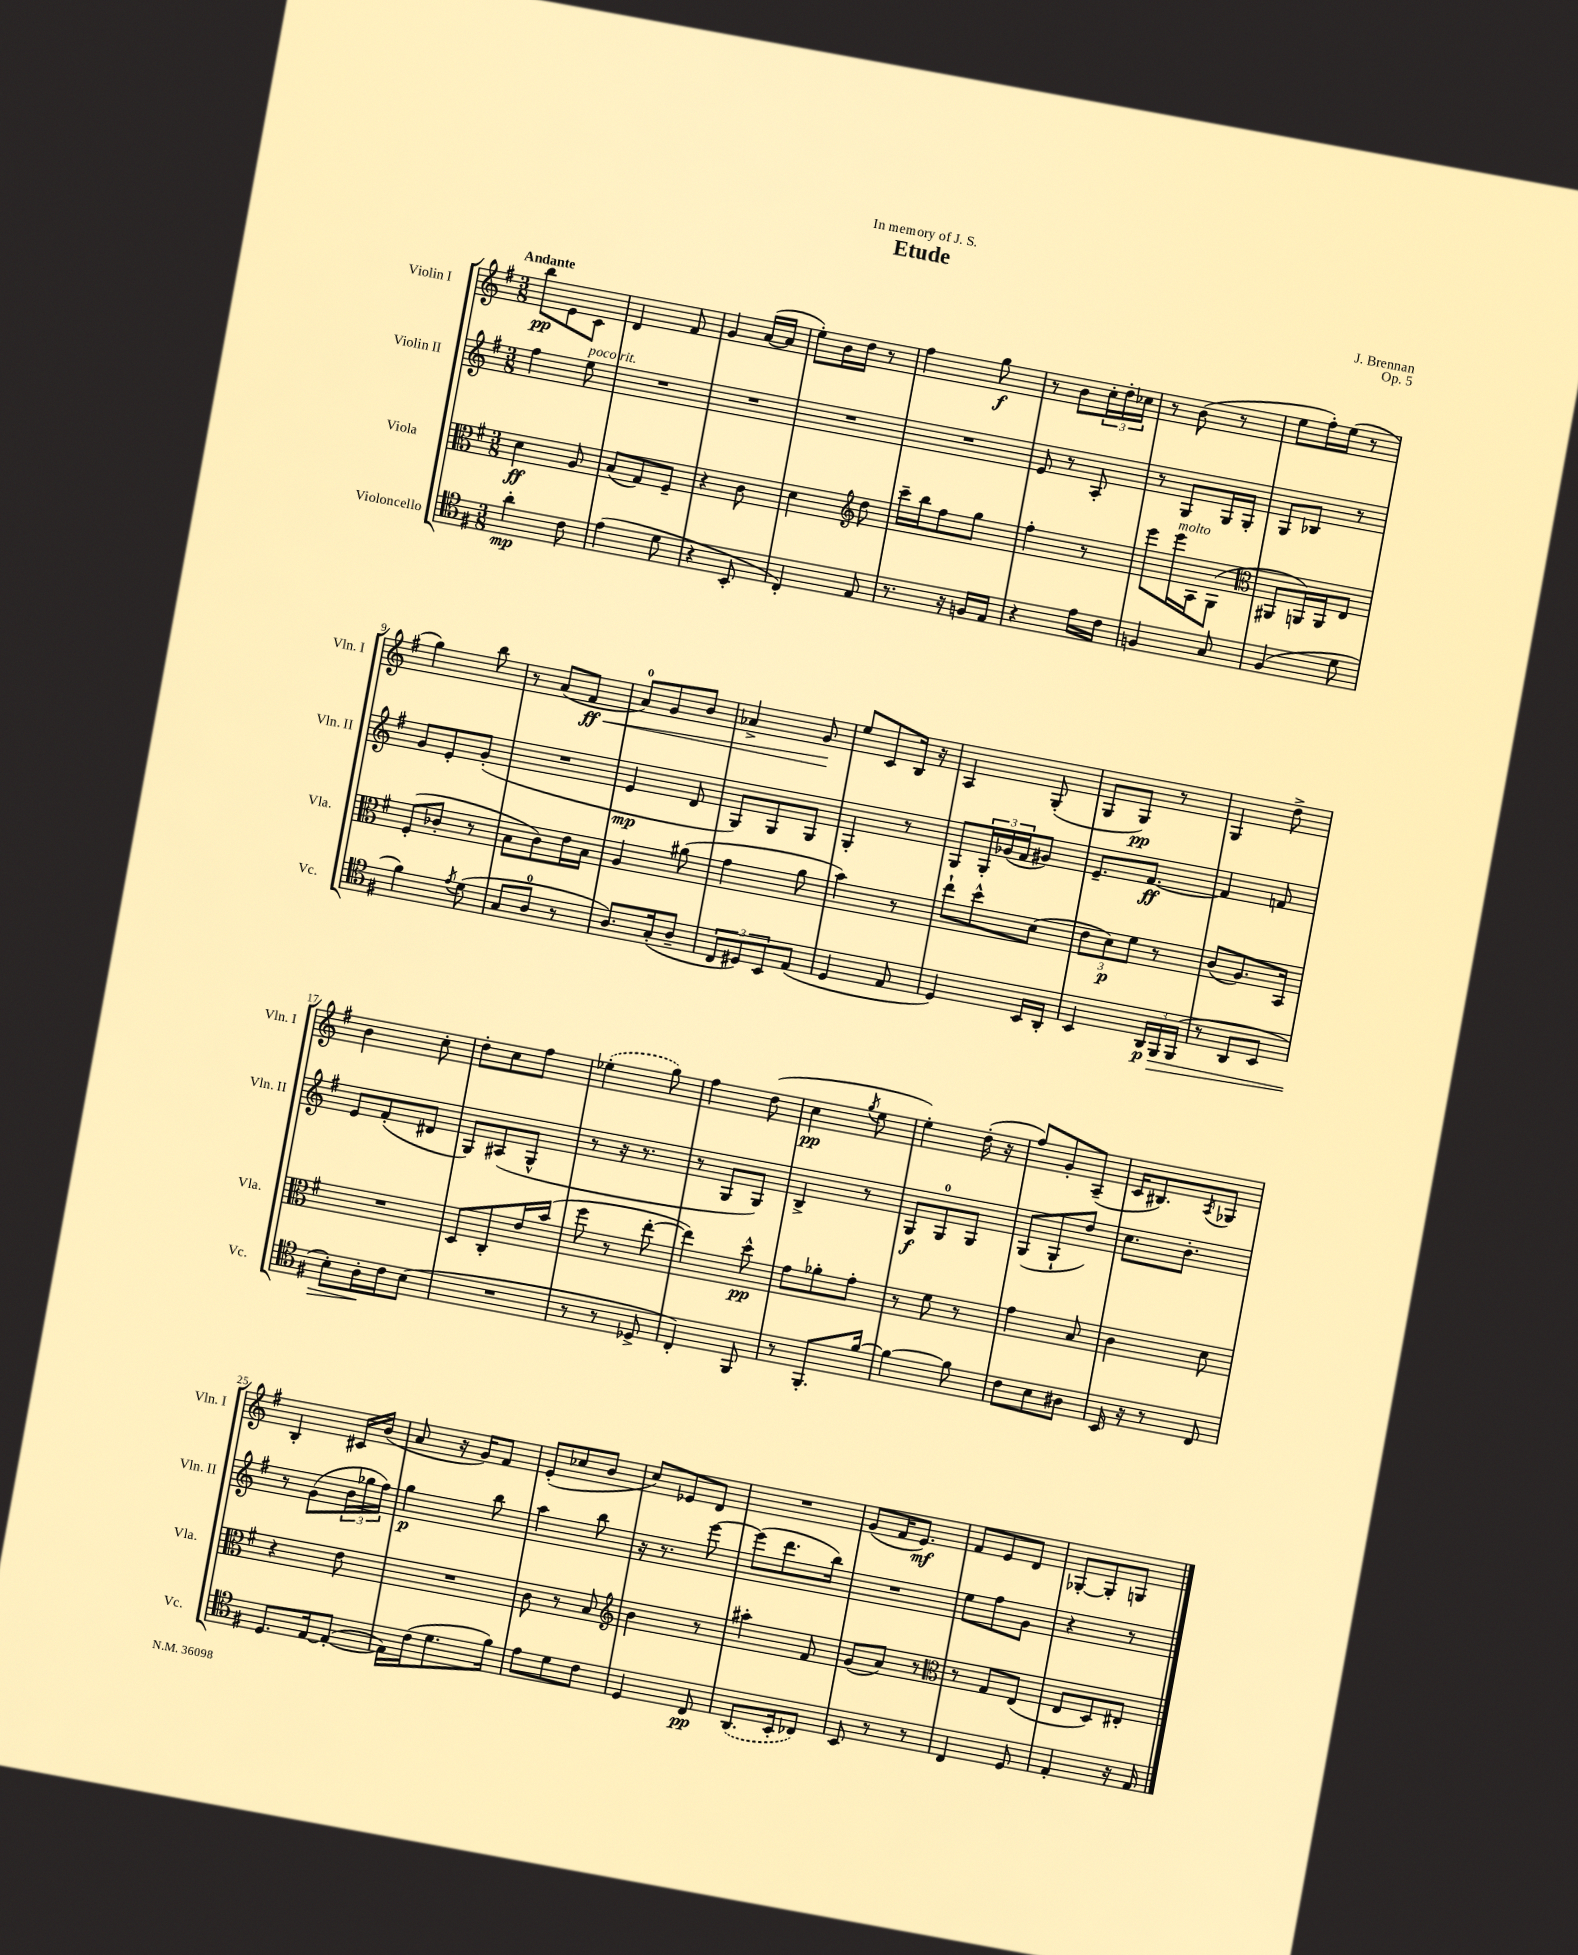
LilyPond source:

\header { title = "Etude" composer = "J. Brennan" dedication = "In memory of J. S." opus = "Op. 5" }
<<
\new StaffGroup <<
\new Staff = "s0" \with { instrumentName = "Violin I" shortInstrumentName = "Vln. I" } {
    \clef treble \key g \major \numericTimeSignature \time 3/8 \tempo "Andante"
    b''8\pp e'8 c'8 |
    d'4 fis'8 |
    g'4 a'16~( a'16 |
    e''8-.) b'16 d''16 r8 |
    fis''4 g''8\f |
    r8 b'8 \tuplet 3/2 { c''16-. d''16-. ces''16 } |
    r8 b'8( r8 |
    e''8 fis''16-.) e''16( r8 |
    g''4) b''8 |
    r8 a'8( fis'8\ff\< |
    a'8-0) g'8 b'8 |
    aes'4-> g'8\! |
    e''8 c'8 b16 r16 |
    a4 g8-.( |
    g8 g8\pp) r8 |
    g4 d''8-> |
    b'4 c''8-. |
    d''8-. c''8 fis''8 |
    \once \slurDashed ees''4-.( g''8) |
    fis''4 d''8( |
    c''4\pp \acciaccatura { g''8 } e''8 |
    e''4-.) d''16-.( r16 |
    fis''8) g'8-. a8--( |
    c'16 bis8.) \acciaccatura { a8 } ges8 |
    b4-. cis'16 b'16( |
    a'8 r16 g'16) fis'8 |
    e'8-.( ces''8 b'8 |
    c''8) ees'8 d'8 |
    R4. |
    g'8( fis'16 e'8.\mf) |
    fis'8 e'8 d'8 |
    ges8~-. ges8-. g8 \bar "|." |
}
\new Staff = "s1" \with { instrumentName = "Violin II" shortInstrumentName = "Vln. II" } {
    \clef treble \key g \major \numericTimeSignature \time 3/8
    fis''4 e''8^\markup { \italic "poco rit." } |
    R4. |
    R4. |
    R4. |
    R4. |
    e'8 r8 a8-. |
    r8 g8 g16 g16-. |
    g8 bes8 r8 |
    g'8 e'8-. g'8-.( |
    R4. |
    e'4\mp d'8 |
    g8) g8 g8 |
    g4-. r8 |
    g8 \tuplet 3/2 { g16-. ges'16( fis'16 } gis'8) |
    e'8.-- fis'8.~\ff |
    fis'4 f'8 |
    e'8 fis'8-.( dis'8 |
    g8) ais8( g8-^ |
    r8 r16 r8. |
    r8 g8 g8) |
    b4-> r8 |
    g8\f g8-0 g8 |
    g8( g8-! d''8) |
    c''8. b'8.-. |
    r8 g'8( \tuplet 3/2 { b'16 ges''16 fis''16) } |
    g''4\p b''8 |
    a''4 b''8 |
    r16 r8. e'''8~ |
    e'''8( d'''8. b''16) |
    R4. |
    e''8 fis''8 g'8 |
    r4 r8 \bar "|." |
}
\new Staff = "s2" \with { instrumentName = "Viola" shortInstrumentName = "Vla." } {
    \clef alto \key g \major \numericTimeSignature \time 3/8
    d'4\ff a8 |
    b8( g8) fis8-- |
    r4 c'8 |
    d'4 \clef treble d''8 |
    c'''16-- b''16 fis''8 g''8 |
    fis''4-. r8 |
    e'''8 e'''16^\markup { \italic "molto" } a16 g8( |
    \clef alto ais,8 a,16) a,16 e8 |
    fis8-.( ces'8-. r8 |
    b8 c'8) e'16 b16 |
    a4 ais'8( |
    g'4 a'8 |
    b'4) r8 |
    e''8-! d''8-^ d'8( |
    \tuplet 3/2 { e'8 d'8\p) fis'8 } r8 |
    c'8( a8.) b,16 |
    R4. |
    d8 c8-. e'16 b'16( |
    fis''8 r8 e''8~-. |
    e''4) d''8-^\pp |
    g'8 aes'8-. g'8-. |
    r8 fis'8 r8 |
    g'4 b8 |
    c'4 d'8 |
    r4 e'8 |
    R4. |
    c'8 r8 b8 |
    \clef treble b'4 r8 |
    ais''4-. fis'8 |
    g'8( a'8) r8 |
    \clef alto r8 g8 e8( |
    e8 d8) eis8-. \bar "|." |
}
\new Staff = "s3" \with { instrumentName = "Violoncello" shortInstrumentName = "Vc." } {
    \clef tenor \key g \major \numericTimeSignature \time 3/8
    a'4-.\mp c'8 |
    e'4( d'8 |
    r4 b,8-. |
    c4-.) e8 |
    r8. r16 f16 e16 |
    r4 e'16 c'16 |
    f4 g8 |
    fis4( d'8 |
    fis'4) \acciaccatura { e'8 } d'8( |
    g8 a8-0 r8 |
    a8.) g16-.( a8-- |
    \tuplet 3/2 { c8 dis8) b,8 } e8( |
    d4 e8 |
    d4) b,16 a,16-. |
    b,4 \tuplet 3/2 { a,16\p fis,16\> fis,16( } |
    r8 a,8 b,8 |
    b8-.) a16-.\! c'16 b8( |
    R4. |
    r8 r8 des8-> |
    c4-.) fis,8 |
    r8 fis,8.-. fis'16~ |
    fis'4~ fis'8 |
    c'8 b8 ais8 |
    b,16 r16 r8 c8 |
    d8. e16~ e8~-.( |
    e16) c'16( d'8. fis'16) |
    e'8 d'8 c'8 |
    d4 c8\pp |
    \once \slurDashed a,8.( b,16-. ces8) |
    b,8 r8 r8 |
    c4 d8 |
    e4-. r16 e16 \bar "|." |
}
>>
>>
